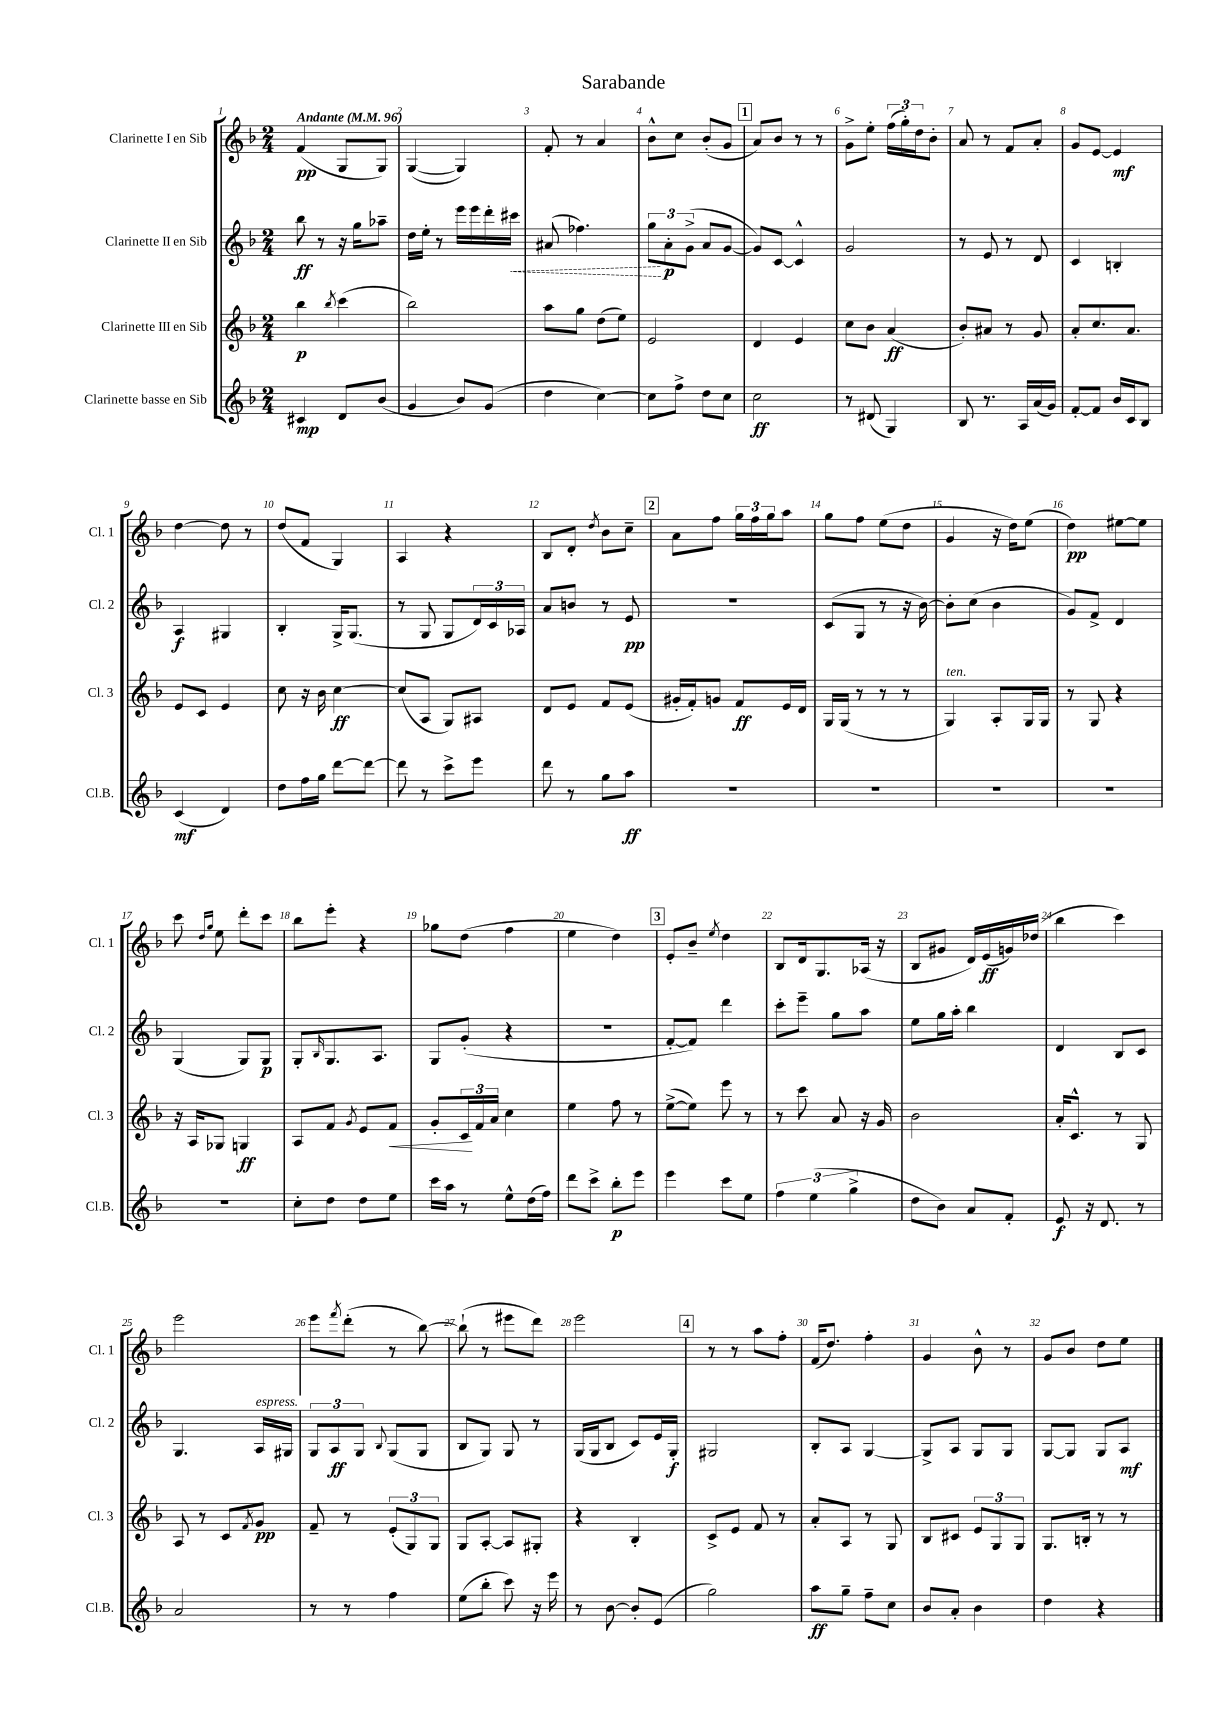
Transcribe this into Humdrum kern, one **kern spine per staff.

**kern	**kern	**kern	**kern
*staff4	*staff3	*staff2	*staff1
*clefG2	*clefG2	*clefG2	*clefG2
*k[b-]	*k[b-]	*k[b-]	*k[b-]
*M2/4	*M2/4	*M2/4	*M2/4
*MM96	*MM96	*MM96	*MM96
4c#/	4bb-\	8bb-\	(4f/
.	.	8r	.
.	8qbb-/	.	.
8d/L	(4ccc\	16r	8G/L
.	.	16gg\LK	.
(8b-/J	.	8aa-~\J	8G/J)
=	=	=	=
4g/	2bb-\)	16dd\LL	([4G/
.	.	16ee'\JJ	.
.	.	8r	.
8b-/L)	.	16eee\LL	4G/])
.	.	16eee\	.
(8g/J	.	16ddd'\	.
.	.	16ccc#\JJ	.
=	=	=	=
4dd\	8aa\L	(8a#/	8f'/
.	8gg\J	4.ff-\)	8r
[4cc\)	(8dd\L	.	4a/
.	8ee\J)	.	.
=	=	=	=
8cc\]L	2e/	12gg\L	8b-^^\L
.	.	12a'\	.
8ff^\J	.	.	8cc\J
.	.	(12g^\J	.
8dd\L	.	8a/L	(8b-'/L
8cc\J	.	[8g/J	8g/J
=	=	=	=
2cc\	4d/	8g/]L)	8a/L)
.	.	[8c/J	8b-/J
.	4e/	4c^^/]	8r
.	.	.	8r
=	=	=	=
8r	8cc\L	2g/	8g^\L
(8d#/	8b-\J	.	8ee'\J
4G/)	(4a/	.	(24ff\LL
.	.	.	24gg'\)
.	.	.	24dd\J
.	.	.	8b-'\J
=	=	=	=
8B-/	8b-'/L)	8r	8a/
8.r	8a#/J	8e/	8r
.	8r	8r	8f/L
16A/LL	.	.	.
(16a/	8g/	8d/	8a'/J
16g/JJ)	.	.	.
=	=	=	=
[8f'/L	8a'/L	4c/	8g/L
8f/]J	8.cc/	.	[8e/J
16b-/LL	.	4B'/	4e/]
16c/J	8.a/J	.	.
8B-/J	.	.	.
=	=	=	=
(4c/	8e/L	4A/	[4dd\
.	8c/J	.	.
4d/)	4e/	4G#/	8dd\]
.	.	.	8r
=	=	=	=
8dd\L	8cc\	4B-'/	(8dd/L
16ff\L	16r	.	8f/J
16gg\JJ	16b-\	.	.
[8ddd\L	[4cc\	16G^/LK	4G/)
.	.	(8.G/J	.
8ddd\_J	.	.	.
=	=	=	=
8ddd\]	(8cc/]L	8r	4A/
8r	8A/J	8G/	.
8ccc^\L	8G/L)	8G/L	4r
8eee\J	8A#/J	24d/L)	.
.	.	24c/	.
.	.	24A-/JJ	.
=	=	=	=
8ddd\	8d/L	8a/L	8B-/L
8r	8e/J	8b/J	8d'/J
.	.	.	8qdd/
8gg\L	8f/L	8r	8b-\L
8aa\J	(8e/J	8e/	8cc~\J
=	=	=	=
2r	16g#'/LL	2r	8a\L
.	16f'/J)	.	.
.	8g/J	.	8ff\J
.	8f/L	.	24gg\LL
.	.	.	24ff\
.	.	.	24gg\J
.	16e/L	.	8aa\J
.	16d/JJ	.	.
=	=	=	=
2r	16G/LL	(8c/L	8gg\L
.	(16G/JJ	.	.
.	8r	8G/J	8ff\J
.	8r	8r	(8ee\L
.	8r	16r	8dd\J
.	.	[16b-\)	.
=	=	=	=
2r	4G/)	8b-'\]L	4g/
.	.	(8cc\J	.
.	8A'/L	4b-\	16r
.	.	.	16dd\LK)
.	16G/L	.	(8ee\J
.	16G/JJ	.	.
=	=	=	=
2r	8r	8g/L)	4dd\)
.	8G/	8f^/J	.
.	4r	4d/	[8ee#\L
.	.	.	8ee#\]J
=	=	=	=
2r	16r	(4G/	8ccc\
.	16A/LK	.	.
.	.	.	16qqdd/LL
.	.	.	16qqgg/JJ
.	8G-/J	.	8ee\
.	4G/	8G/L)	8ddd'\L
.	.	8G/J	8ccc\J
=	=	=	=
8cc'\L	8A/L	8G'/L	8bb-\L
.	.	16qqB-/	.
8dd\J	8f/J	8.G/	8eee'\J
.	8qg/	.	.
8dd\L	8e/L	.	4r
.	.	8.A/J	.
8ee\J	8f/J	.	.
=	=	=	=
16ccc\LL	8g'/L	8G/L	8gg-\L
16aa\JJ	.	.	.
8r	24c/L	(8g'/J	(8dd\J
.	24f/	.	.
.	24a/JJ	.	.
8ee^^\L	4cc\	4r	4ff\
(16dd\L	.	.	.
16ff\JJ)	.	.	.
=	=	=	=
8ddd\L	4ee\	2r	4ee\
8ccc^\J	.	.	.
8bb-'\L	8ff\	.	4dd\)
8eee\J	8r	.	.
=	=	=	=
4eee\	([8ee^\L	[8f'/L	8e'/L
.	8ee\]J)	8f/]J)	8b-~/J
.	.	.	8qee/
8ccc\L	8eee\	4ddd\	4dd\
8ee\J	8r	.	.
=	=	=	=
6ff\	8r	8ccc'\L	8B-/L
.	8ccc\	8eee~\J	16d/k
(6ee\	.	.	.
.	.	.	8.G/
.	8a/	8gg\L	.
6gg^\	.	.	.
.	16r	8aa\J	(16A-/Jk
.	16g/	.	16r
=	=	=	=
8dd\L	2b-\	8ee\L	8B-/L
8b-\J)	.	16gg\L	8g#/J
.	.	16aa'\JJ	.
8a/L	.	4bb-\	16d/LL)
.	.	.	(16e/
8f'/J	.	.	16g/)
.	.	.	(16dd-/JJ
=	=	=	=
8e/	16a'/LK	4d/	4bb-\
.	8.c^^/J	.	.
16r	.	.	.
8.d/	.	.	.
.	8r	8B-/L	4ccc\)
8r	8G/	8c/J	.
=	=	=	=
2a/	8A/	4.G/	2eee\
.	8r	.	.
.	8c/L	.	.
.	8qf/	.	.
.	8g/J	16A/LL	.
.	.	16G#/JJ	.
=	=	=	=
8r	8f~/	12G/L	8eee\L
.	.	12A/	.
.	.	.	8qfff/
8r	8r	.	(8ddd'\J
.	.	12G/J	.
.	.	8qqB-/	.
4ff\	(12e'/L	(8G/L	8r
.	12G/)	.	.
.	.	8G/J	[8bb-\)
.	12G/J	.	.
=	=	=	=
(8ee\L	8G/L	8B-/L	(8bb-`\]
8bb-'\J	[8A'/J	8G/J)	8r
8ccc\)	8A/]L	8G/	8eee#\L
16r	8G#'/J	8r	8ddd\J)
16eee\	.	.	.
=	=	=	=
8r	4r	(16G/LL	2eee\
.	.	16G/J	.
[8b-\	.	8B-/J	.
8b-'/]L	4B-'/	8c/L)	.
(8e/J	.	16e/L	.
.	.	16G'/JJ	.
=	=	=	=
2gg\)	8c^/L	2G#/	8r
.	8e/J	.	8r
.	8f/	.	8aa\L
.	8r	.	8ff'\J
=	=	=	=
8aa\L	8a'/L	8B-'/L	(16f/LK
.	.	.	8.dd/J)
8gg~\J	8A/J	8A/J	.
8ff~\L	8r	[4G/	4ff'\
8cc\J	8G/	.	.
=	=	=	=
8b-/L	8B-/L	8G^/]L	4g/
8a'/J	8c#/J	8A/J	.
4b-\	12e/L	8G/L	8b-^^\
.	12G/	.	.
.	.	8G/J	8r
.	12G/J	.	.
=	=	=	=
4dd\	8.G/L	[8G/L	8g/L
.	.	8G/]J	8b-/J
.	16B'/Jk	.	.
4r	8r	8G/L	8dd\L
.	8r	8A/J	8ee\J
==	==	==	==
*-	*-	*-	*-
